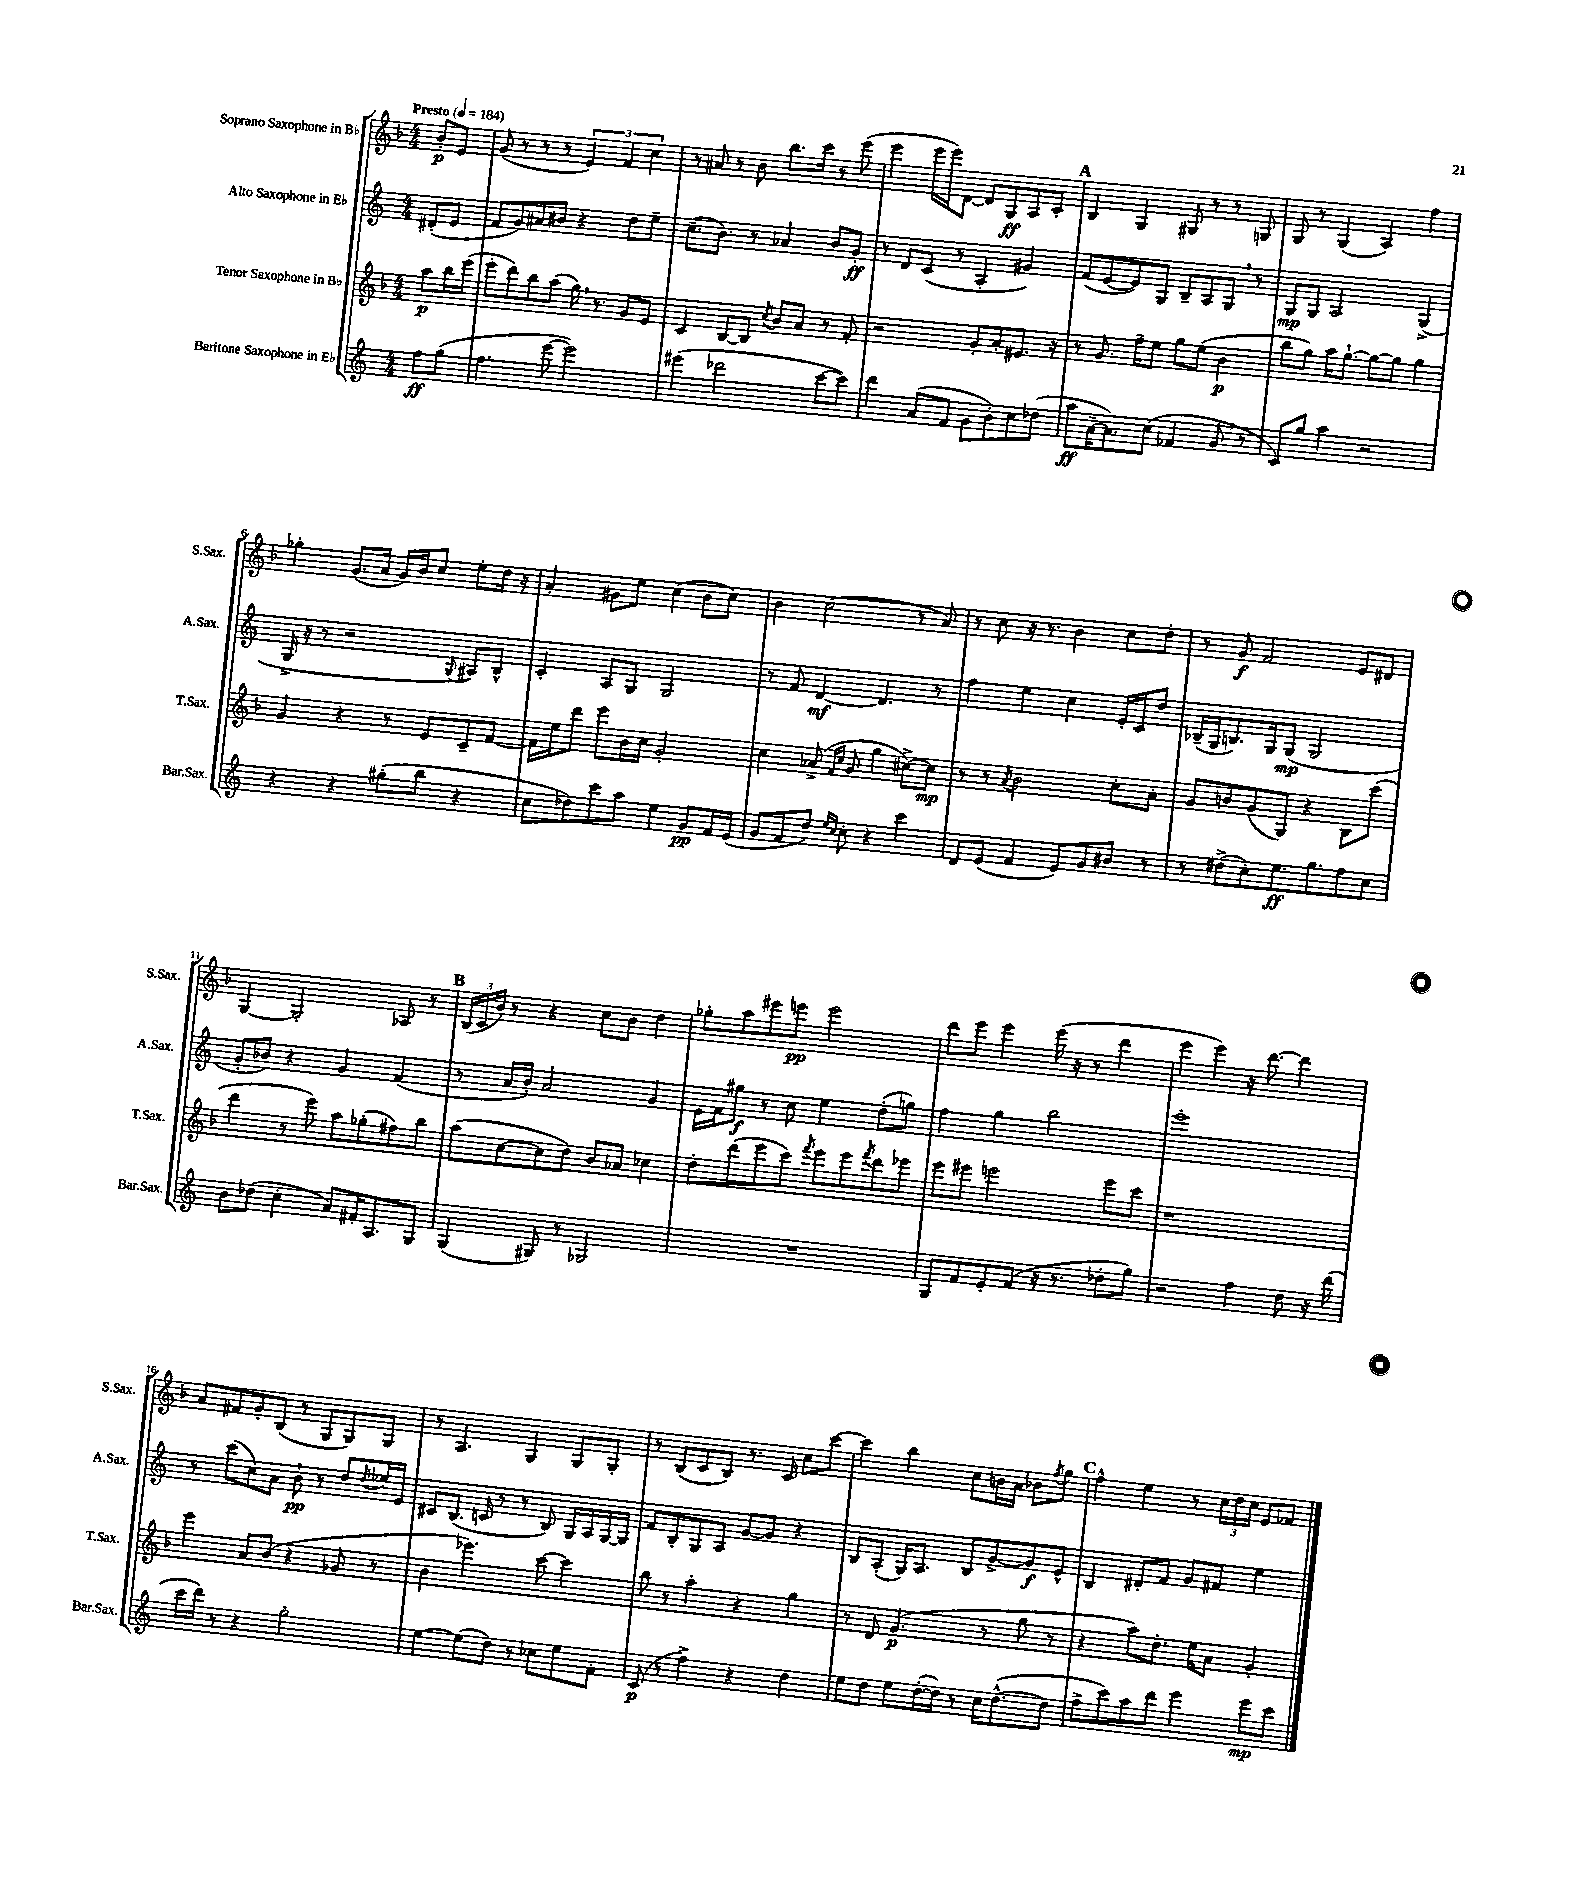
<<
\new StaffGroup <<
\new Staff = "s0" \with { instrumentName = "Soprano Saxophone in Bb" shortInstrumentName = "S.Sax." } {
    \clef treble \key f \major \numericTimeSignature \time 4/4 \partial 4 \tempo "Presto" 4 = 184
    bes'8-.\p e'8 |
    g'8( r8 r8 r8 \tuplet 3/2 { e'4) f'4 c''4 } |
    r8 ais'8 r8 bes'8 bes''8. c'''16 r8 e'''8( |
    e'''4 e'''16 e'''16) d'8~ d'8 g8\ff a8 c'8-. |
    \mark \markup { \bold "A" } bes4 g4 gis8 r8 r8 g8 |
    g8 r8 g4( a4) f''4 |
    ges''4-. g'8.( a'16 g'16) bes'16 c''8 e''8-. d''16 r16 |
    a'4-. gis'8 e''8 c''4( bes'8 c''8) |
    bes'4 c''2( r8 a'8) |
    r8 c''8 r16 r8. bes'4 c''8 d''8-. |
    r8 g'8\f f'2 e'8 dis'8 |
    g4~ g2-. aes8 r8 |
    \mark \markup { \bold "B" } \tuplet 3/2 { bes16( c'16 bes'16) } r8 r4 c''8 bes'8 d''4 |
    ges''8-. a''8 eis'''8 e'''8\pp e'''2 |
    d'''8 e'''8 e'''4 e'''16( r16 r8 d'''4 |
    e'''4 e'''4) r16 d'''8.~ d'''4 |
    a'8 fis'8 g'8-. bes8( r8 g8 g8) g8 |
    r8 a4. g4 g8 g8-. |
    r8 bes8( c'8 bes8) r8. c'16 c''8 c'''8~ |
    c'''4 bes''4 c''8 b'16 a'16 bes'8 \acciaccatura { f''8 } g''8 |
    \mark \markup { \bold "C" } f''4-^ e''4 r8 \tuplet 3/2 { c''16 d''16 c''16 } e'8 fes'8 \bar "|." |
}
\new Staff = "s1" \with { instrumentName = "Alto Saxophone in Eb" shortInstrumentName = "A.Sax." } {
    \clef treble \key c \major \numericTimeSignature \time 4/4 \partial 4
    dis'8-.( e'8 |
    f'8 g'8) ais'8 bis'8 r4 d''8 e''8-- |
    c''8.--( b'8.) r8 aes'4 b'8 g'8-.\ff |
    r8 d'8 c'8( r8 a4-. gis'4) |
    \mark \markup { \bold "A" } f'8( e'8~ e'8) g8 b8-- a8 g8 \breathe r8 |
    g8\mp g8 a2 g4->( |
    g16-> r16 r8 r2 \appoggiatura { g8 } ais8) b8-^ |
    c'4-. a8 g8 g2 |
    r8 f'8 d'4~\mf d'4. r8 |
    f''4 e''4 c''4 e'16-. c'16 d''8 |
    bes16--( g16 b8.) g16 g8\mp( g2 |
    g'8-. bes'8) r4 g'4 f'4( |
    \mark \markup { \bold "B" } r8 a'16 b'16-.) a'2 g'4 |
    e'16 f'16 gis''8\f r8 c''8 e''4 d''8-.( g''8) |
    f''4 g''4 b''2 |
    e'''1-. |
    r8 c'''8( c''8) a'8 b'8-!\pp r8 d''8 \acciaccatura { d''8 } ees''16 e'16 |
    cis'8 b8.( c'16 r8 r8 b8) g16 a16 g16~ g16 |
    f'8 b8-. g8 a8 g'8~ g'8 r4 |
    b8 a8-.( g16) a8. b8 g'8~-> g'8\f e'8-^ |
    \mark \markup { \bold "C" } b4 dis'8-. f'8 g'8 fis'8 e''4 \bar "|." |
}
\new Staff = "s2" \with { instrumentName = "Tenor Saxophone in Bb" shortInstrumentName = "T.Sax." } {
    \clef treble \key f \major \numericTimeSignature \time 4/4 \partial 4
    a''8\p bes''16 e'''16( |
    e'''8-. d'''8) bes''8 a''8( g''16) \breathe r8. g'8 e'8 |
    c'4 bes8~ bes8 \acciaccatura { c''8 } bes'8 a'8 r8 f'8-. |
    r2 g'8-. a'8-. eis'8. r16 |
    \mark \markup { \bold "A" } r8 g'8. f''16-- e''8 g''8 e''8( bes'4\p |
    bes''8 g''8) a''16 g''8.~-! g''8~ g''8 g''4 |
    g'4 r4 r8 e'8 c'8-- f'8~ |
    f'16 e''16 d'''8 e'''8 bes'16 c''16 g'2-. |
    c''4 aes'8->( \grace { f'16 c''16 } g'8 g''4 cis''8~->) cis''8\mp |
    r8 r8 \acciaccatura { a'8 } bes'2 c''8-. a'8-. |
    g'8 b'8 g'8( g8) r4 bes8 c'''8( |
    d'''4 r8 e'''8) a''8 ges''8-.( fis''8) bes''8 |
    \mark \markup { \bold "B" } a''8( c''8~ c''8 d''8) bes'8 aes'8 ces''4 |
    d''8-. d'''8( e'''8 c'''8) \acciaccatura { f'''8 } e'''8 e'''8 \acciaccatura { f'''8 } d'''8 ees'''8 |
    e'''8 eis'''8 e'''2 e'''8 c'''8 |
    r1 |
    e'''4 a'8 bes'8( r4 ges'8 r8 |
    bes'4 ees'''4.) c'''8~ c'''4 |
    bes''8 r8 a''4-. r4 g''4 |
    r8 d'8 g'4.\p( r8 g''8 r8 |
    \mark \markup { \bold "C" } r4 a''8) d''8.-. e''16 a'8 g'4-. \bar "|." |
}
\new Staff = "s3" \with { instrumentName = "Baritone Saxophone in Eb" shortInstrumentName = "Bar.Sax." } {
    \clef treble \key c \major \numericTimeSignature \time 4/4 \partial 4
    f''8\ff g''8( |
    f''4. e'''8~ e'''2) |
    eis'''4( des'''2 c'''8~ c'''8) |
    d'''4 a'8( f'8 g'8 b'8-.) c''8 des''8( |
    \mark \markup { \bold "A" } a''8\ff a'16~-- a'8.) c''8( fes'4 g'8 \breathe r8 |
    c'8) g''8 a''4 r2 |
    r4 r4 gis''8-.( b''8 r4 |
    c''8 des''8) c'''8 a''8 e''4 g'8\pp f'16 e'16( |
    g'8 f'8 d''8) \grace { e''16 c''16 } c''8-. r4 c'''4 |
    d'8 e'8( f'4 e'8) g'8 bis'8 r8 |
    r8 dis''8->( c''8-.) e''8.\ff g''8. f''8 c''8 |
    b'8 des''8( c''4-. a'8) fis'16-. a8. g8 |
    \mark \markup { \bold "B" } g4( gis8) r8 ges2 |
    R1 |
    g8 f'8 e'8-. f'8( r16 r8. des''8-. g''8) |
    r2 f''4 d''8 r16 d'''16( |
    c'''16 d'''16) r8 r4 g''2-. |
    e''4~ e''8( d''8) r8 ces''8 e''8 f'8-. |
    c'8\p( r8 f''4->) r4 d''4 |
    e''8 d''8 e''8 d''16~-.( d''16) r8 c''16 d''8.~-^( d''8 |
    \mark \markup { \bold "C" } f''8-> c'''8) a''8 d'''8 e'''4 e'''8\mp c'''8 \bar "|." |
}
>>
>>
